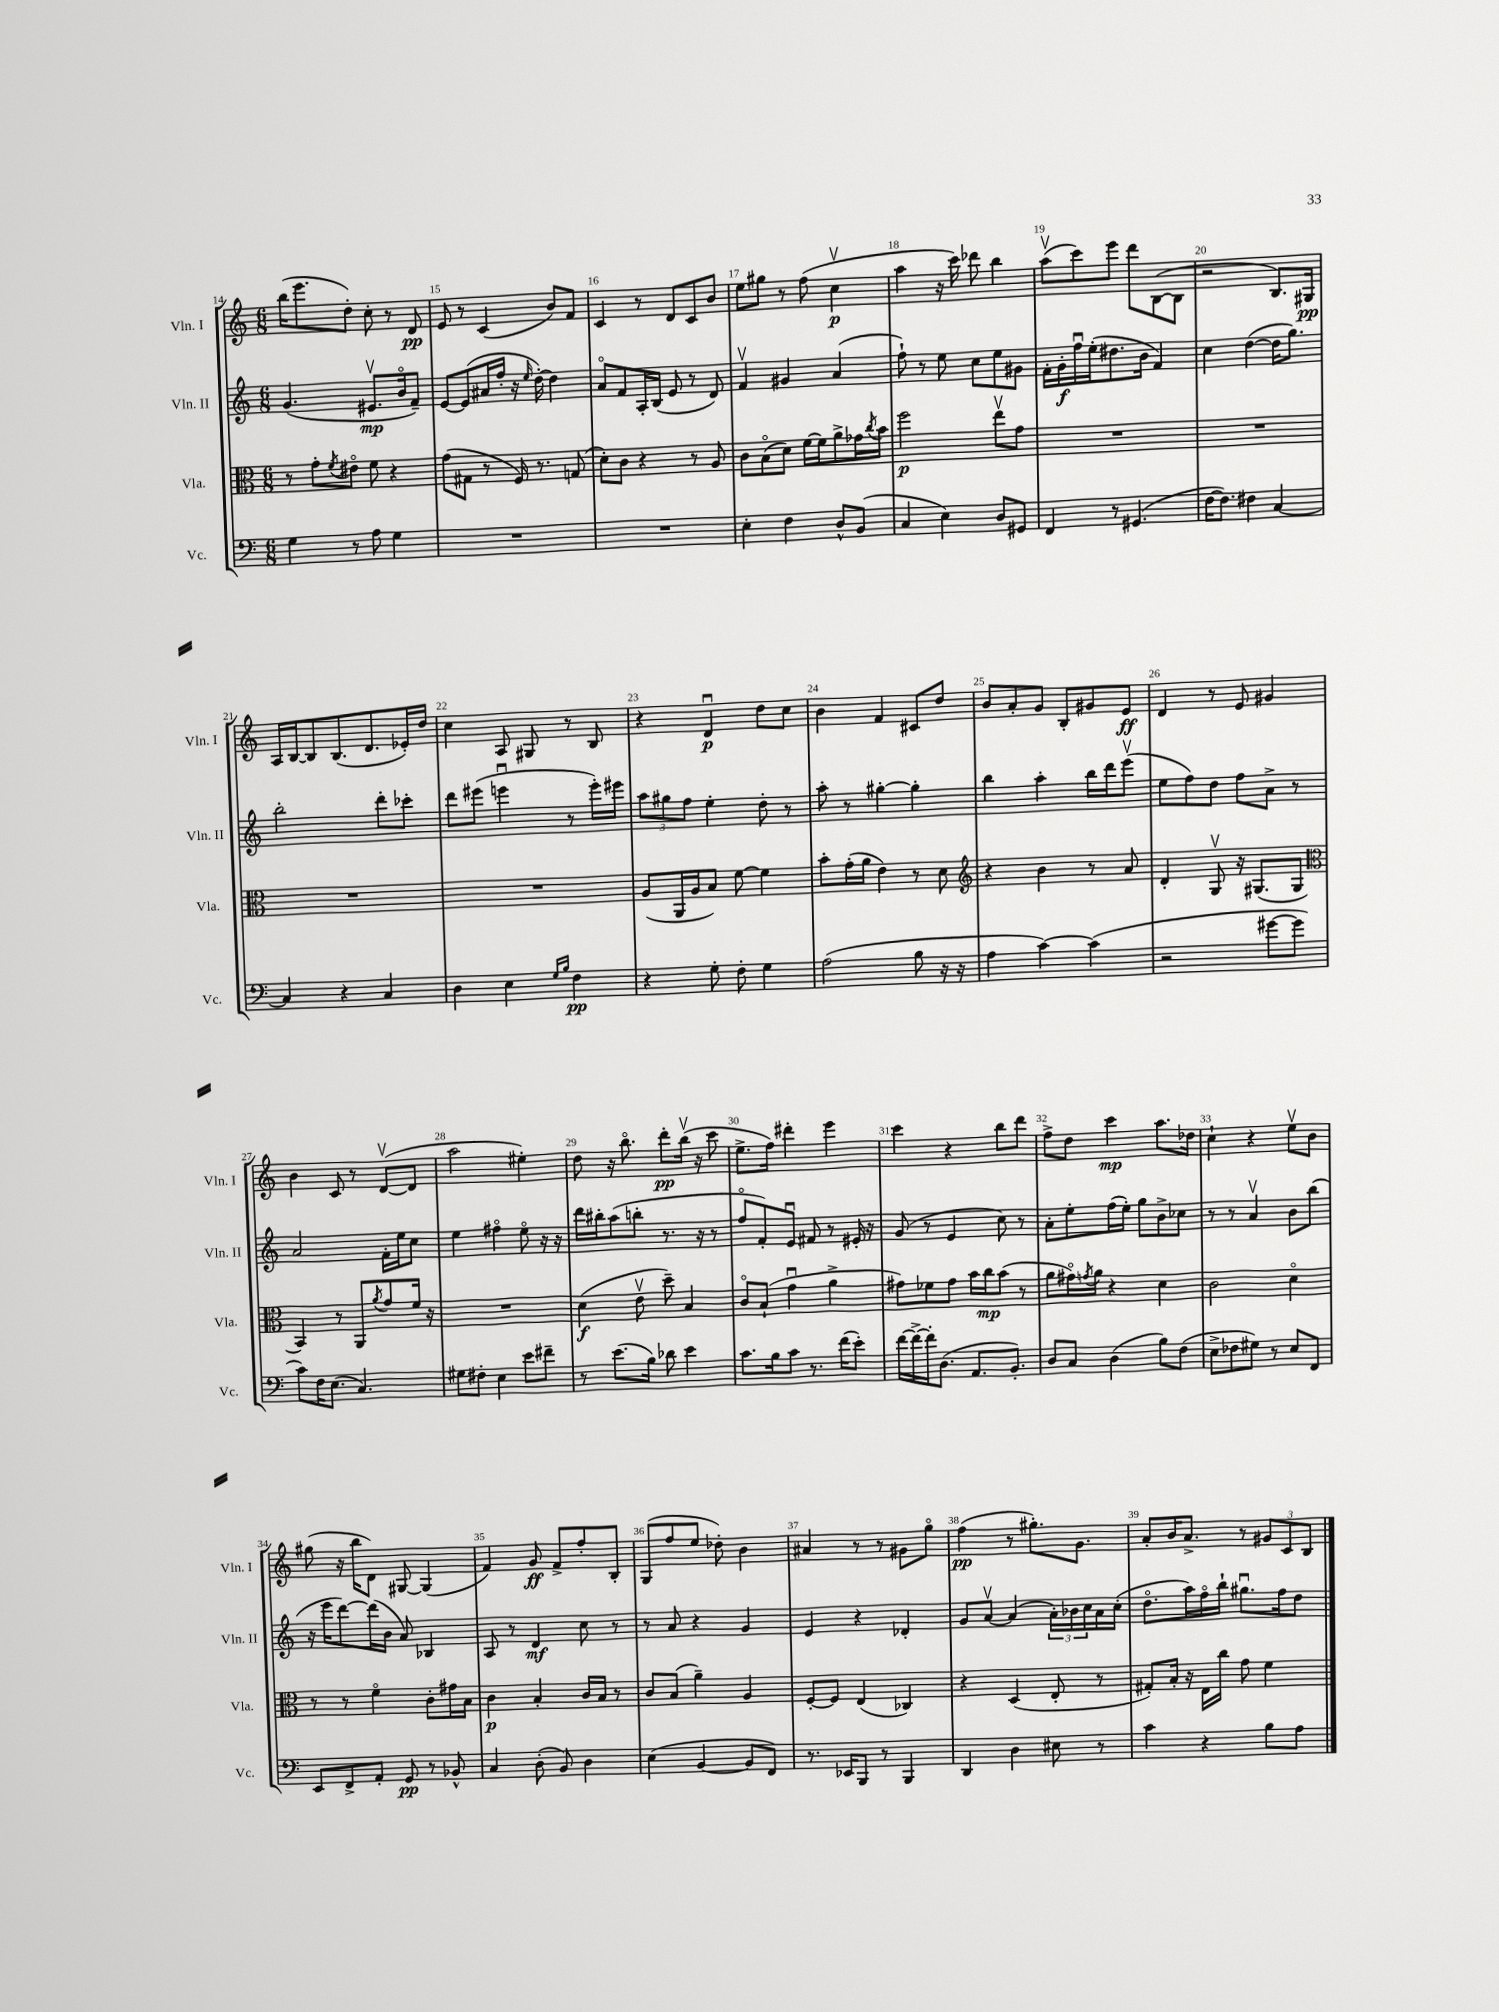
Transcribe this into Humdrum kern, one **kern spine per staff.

**kern	**kern	**kern	**kern
*staff4	*staff3	*staff2	*staff1
*clefF4	*clefC3	*clefG2	*clefG2
*k[]	*k[]	*k[]	*k[]
*M6/8	*M6/8	*M6/8	*M6/8
4G\	8r	(4.g/	(16bb\LK
.	.	.	8.eee\
.	8g'\L	.	.
.	8qf/	.	.
8r	8e#o\J	.	8dd'\J)
8A\	8f\	8.e#v/L	8cc'\
4G\	4r	.	8r
.	.	16bo/k	.
.	.	8f~/J)	8d/
=	=	=	=
2.r	(8g\L	[8e/L	8e/
.	8G#\J	(8e/]	8r
.	8r	16a#/L	(4c/
.	.	16ff'/JJ	.
.	16F/)	16r	.
.	.	16qqee/	.
.	8.r	[16dd'\)	.
.	.	4dd\]	8b/L)
.	(8G/	.	8f/J
=	=	=	=
2.r	8d'\L)	8ao/L	4c/
.	8c\J	8f/	.
.	4r	16A'/L	8r
.	.	(16B/JJ	.
.	.	8e/	8d/L
.	8r	8r	8c/
.	8A/	8d/)	8b/J
=	=	=	=
4E'\	8c\L	4fv/	8ee\L
.	(8Bo\	.	8gg#\J
4F\	8d\J)	4g#/	8r
.	[16f\LL	.	(8ff\
.	16f\]J	.	.
8D^^/L	8a^\	(4a/	4ccv\
(8BB/J	16g-\L	.	.
.	8qcc/	.	.
.	16b\JJ	.	.
=	=	=	=
4C/	2ff\	8ff`\)	4aa\
.	.	8r	.
4E\)	.	8ee\	16r
.	.	.	16ccc\)
.	.	8cc\L	8ddd-\
8D/L	8eev\L	8ee\	4bb\
8GG#/J	8g\J	8g#\J	.
=	=	=	=
4FF/	2.r	16f'\LL	(8aav\L
.	.	16g'\	.
.	.	16ffu\	8ccc\)
.	.	(16ee'\J	.
8r	.	8.dd#\	8eee\J
(4.GG#/	.	.	8ddd\L
.	.	16b\Jk	.
.	.	4f/)	([8B\
.	.	.	8B\]J
=	=	=	=
[16F\LK	2.r	4cc\	2r
8.F\]J)	.	.	.
4F#\	.	([4dd\	.
[4C/	.	16dd\]LK	8.B/L)
.	.	8.gg\J)	.
.	.	.	16G#/Jk
=	=	=	=
4C/]	2.r	2bb'\	16A/LL
.	.	.	[16B/J
.	.	.	8B/]
4r	.	.	(8.B/
.	.	.	8.d/
4C/	.	8ddd'\L	.
.	.	8ccc-'\J	16e-'/L)
.	.	.	16dd/JJ
=	=	=	=
4D\	2.r	8ddd\L	4cc\
.	.	(8eee#\J	.
4E\	.	4eeeu\	8A/
.	.	.	8G#/
16qqG/LL	.	.	.
16qqB/JJ	.	.	.
4F\	.	8r	8r
.	.	16eee'\LL)	8B/
.	.	16eee#\JJ	.
=	=	=	=
4r	(8A/L	12aa\L	4r
.	.	12gg#\	.
.	16AA/L	.	.
.	.	12ff\J	.
.	16A/J	.	.
8G'\	8B/J)	4ee'\	4du/
8F'\	[8f\	.	.
4G\	4f\]	8dd'\	8dd\L
.	.	8r	8cc\J
=	=	=	=
(2A\	8b'\L	8aa'\	4b\
.	(16g'\L	8r	.
.	16a\JJ	.	.
.	4e\)	[4gg#'\	4f/
8B\	8r	4gg#'\]	8c#/L
16r	8d\	.	8dd/J
16r	.	.	.
=	=	=	=
*	*clefG2	*	*
4A\	4r	4bb\	8b/L
.	.	.	8a'/
[4c\)	4b\	4aa'\	8g/J
.	.	.	8B'/L
(4c\]	8r	16bb\LL	8g#/
.	.	16ddd\J	.
.	8a/	(8eeev\J	8e/J
=	=	=	=
2r	4d'/	8ee\L	4d/
.	.	8ff\)	.
.	8Gv/	8dd\J	8r
.	16r	8ff\L	8e/
.	(8.G#/L	.	.
[8g#\L	.	8a^\J	4g#/
8g#\]J	8G#/J	8r	.
=	=	=	=
*	*clefC3	*	*
8c\L)	4BB/)	2a/	4b\
16F\K	.	.	.
(8.E\J	.	.	.
.	8r	.	8c/
4.C/)	8AA/L	.	8r
.	8qa/	.	.
.	8g/	16f'\LL	([8dv/L
.	.	16ee\J	.
.	16f/Jk	8cc\J	8d/]J
.	16r	.	.
=	=	=	=
8G#\L	2.r	4ee\	2aa\
8F#'\J	.	.	.
4E\	.	4ff#o\	.
8e\L	.	8eeo\	4ee#'\)
8f#~\J	.	16r	.
.	.	16r	.
=	=	=	=
8r	(4d\	16ddd\LL	8dd\
.	.	16bb#'\J	.
(8.e\L	.	(8aa\	16r
.	.	.	8.bbo\
.	8ev\	8bb'\J	.
16B\Jk)	.	.	.
8d-\	8dd~\)	8.r	8ddd'\L
4e\	4B/	.	(16bbv\Jk
.	.	16r	16r
.	.	8r	8ccc\
=	=	=	=
8.c\L	8co/L	8ffo/L	8.ee^\L
.	(8B`/J	8f'/)	.
16B\k	.	.	16ff\Jk)
8c\J	4gu\	8eu/J	4ddd#'\
8.r	.	8f#/	.
.	4a^\	8r	4eee\
(16f\LK	.	.	.
8e'\J)	.	16e#'/	.
.	.	16r	.
=	=	=	=
[16f\LL	8g#\L)	(8g/	4ccc\
16f^\_	.	.	.
16f'\]J	8f-\	8r	.
(8.D\J	.	.	.
.	8g#\J	4e/	4r
8.AA/L	16b\LL	.	.
.	16cc\J	.	.
.	(8b\J	8cc\)	8bb\L
8.BB'/J)	.	.	.
.	8r	8r	8ddd\J
=	=	=	=
8D/L	8a\L	8a'\L	8ff^\L
8C/J	16g#o\L)	8ee'\	8dd\J
.	8qg/	.	.
.	16a\JJ	.	.
(4D\	4r	(16ff\L	4ccc\
.	.	16ee'\JJ)	.
.	.	8gg\L	.
8B\L)	4d\	8b^\	8.aa\L
(8F\J	.	8cc-\J	.
.	.	.	16dd-\Jk
=	=	=	=
8E^\L	2c\	8r	4cc`\
8F-\	.	8r	.
8G#\J)	.	4av/	4r
8r	.	.	.
8E/L	4do\	8b\L	8eev\L
8FF/J	.	(8bb\J	8b\J
=	=	=	=
8EE/L	8r	16r	(8gg#\
.	.	16eee\LK	.
8FF^/	8r	[8ddd\)	16r
.	.	.	16bb\LK
8AA'/J	4fo\	(16ddd\]L	8d\J)
.	.	16b\JJ	.
8GG/	.	8a/)	[8G#/
8r	8c'\L	4B-/	(4G#/]
8BB-^^/	16g#\L	.	.
.	16B\JJ	.	.
=	=	=	=
4C/	4c\	8A/	4f/)
.	.	8r	.
(8D'\	4B'/	4d/	8g/
8BB/)	.	.	8f^/L
4D\	16c/LL	8cc\	8ff'/
.	16B/JJ	.	.
.	8r	8r	8B'/J
=	=	=	=
(4E\	8c/L	8r	(8G/L
.	(8B/J	8a/	8ff/
[4BB/	4a~\)	4r	8ee/J
.	.	.	8dd-'\)
8BB/]L	4A/	4g/	4b\
8FF/J)	.	.	.
=	=	=	=
8.r	[8F'/L	4e/	4a#/
.	8F/]J	.	.
16EE-/LK	.	.	.
8BBB/J	(4E/	4r	8r
8r	.	.	8r
4BBB/	4C-/)	4d-'/	8g#\L
.	.	.	8ggo\J
=	=	=	=
4DD/	4r	8g/L	(4ff\
.	.	[8av/J	.
4D\	(4D/	(4a/]	8r
.	.	.	8.gg#'\L)
8E#\	8E'/	24a'\LL)	.
.	.	24b-\	.
.	.	.	8.g\J
.	.	24cc\	.
8r	8r	16a\	.
.	.	(16cc'\JJ	.
=	=	=	=
4c\	8G#'/L)	8.ddo\L	8a'/L
.	16B'/Jk	.	16b/K
.	16r	16aa\L)	8.a^/J
4r	16E\LL	16ffo\	.
.	16cc\JJ	16bb`\JJ	.
.	8g\	8.gg#u\L	8r
8B\L	4f\	.	12g#/L
.	.	16ff\k	.
.	.	.	12c/
8A\J	.	8dd\J	.
.	.	.	12B/J
==	==	==	==
*-	*-	*-	*-
